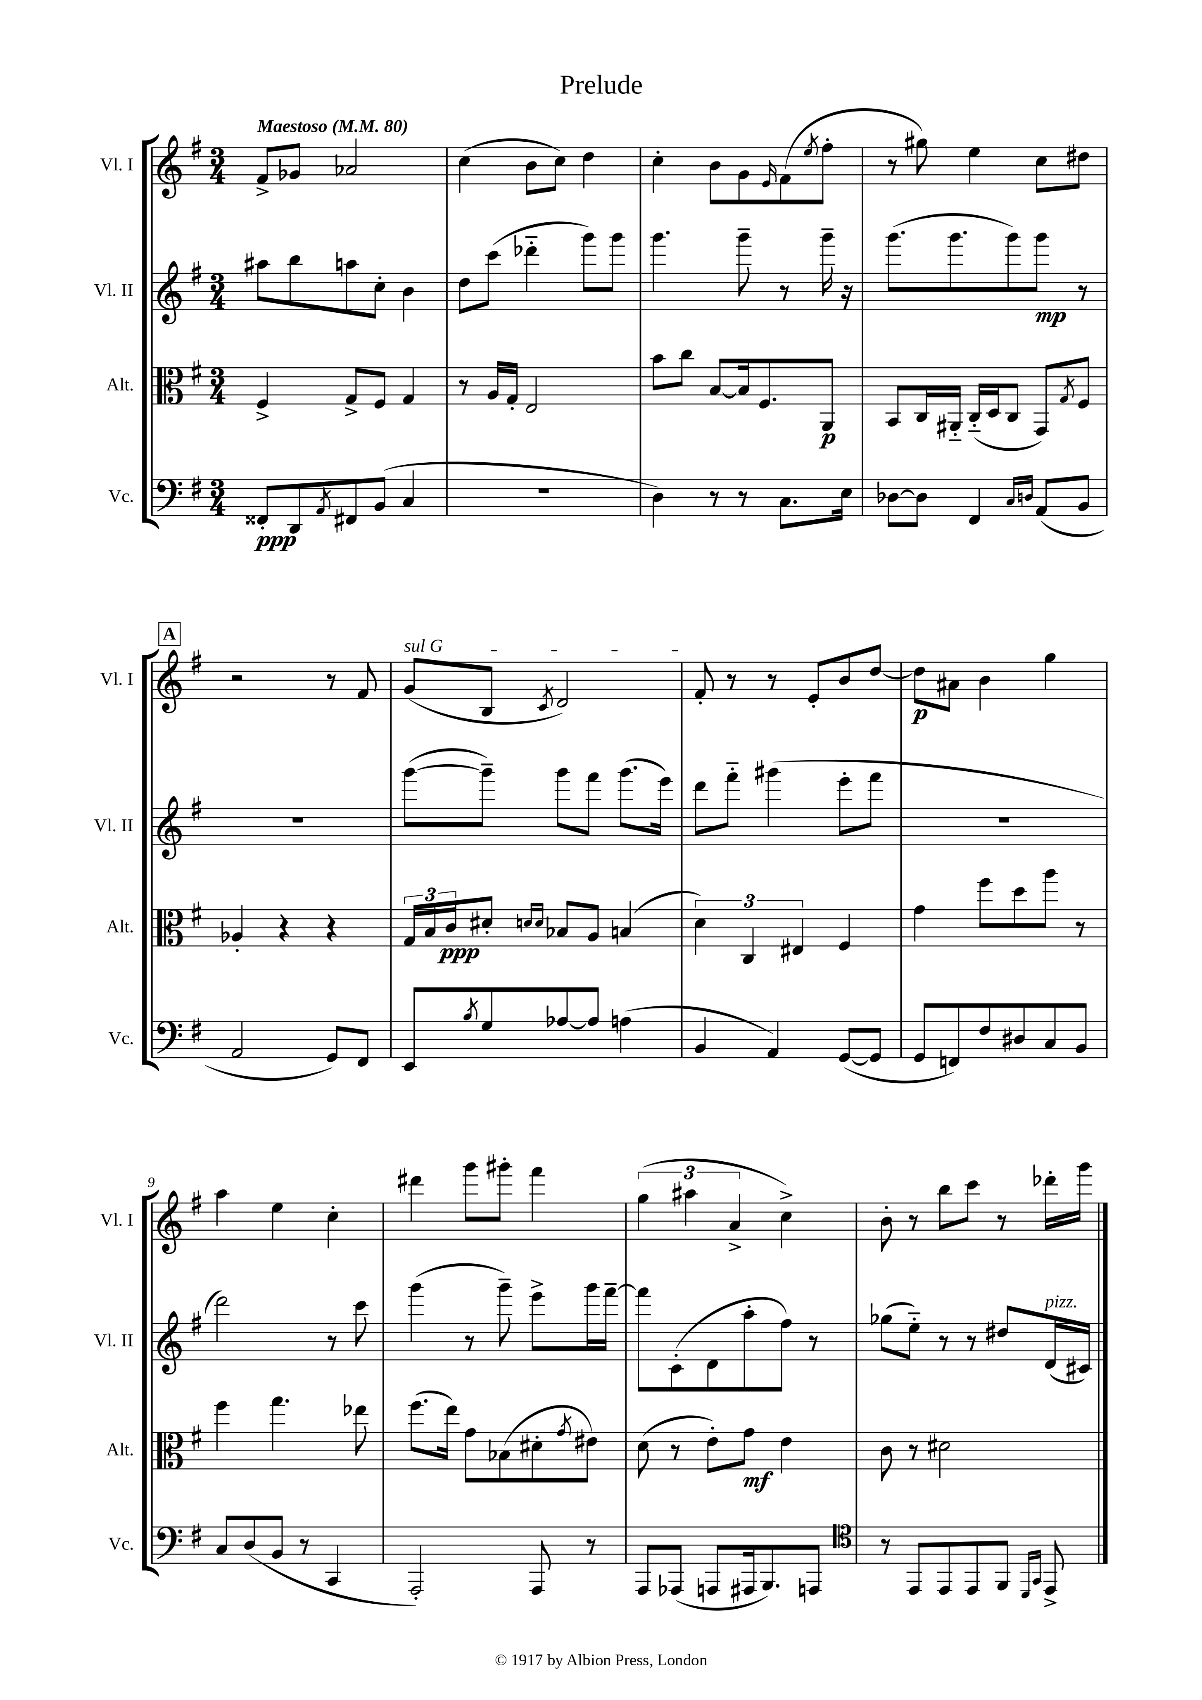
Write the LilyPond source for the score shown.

\header { title = "Prelude" }
<<
\new StaffGroup <<
\new Staff = "s0" \with { instrumentName = "Vl. I" shortInstrumentName = "Vl. I" } {
    \clef treble \key g \major \numericTimeSignature \time 3/4 \tempo "Maestoso" 4 = 80
    fis'8-> ges'8 aes'2 |
    c''4( b'8 c''8) d''4 |
    c''4-. b'8 g'8 \grace { e'16 } fis'8( \acciaccatura { e''8 } fis''8-. |
    r8 gis''8) e''4 c''8 dis''8 |
    \mark \markup { \box "A" } r2 r8 fis'8 |
    \once \override TextSpanner.bound-details.left.text = \markup { \italic "sul G" } g'8\startTextSpan( b8 \acciaccatura { c'8 } d'2) |
    fis'8-.\stopTextSpan r8 r8 e'8-. b'8 d''8~ |
    d''8\p ais'8 b'4 g''4 |
    a''4 e''4 c''4-. |
    dis'''4 g'''8 gis'''8-. fis'''4 |
    \tuplet 3/2 { g''4( ais''4 a'4-> } c''4->) |
    b'8-. r8 b''8 c'''8 r8 des'''16-. g'''16 \bar "|." |
}
\new Staff = "s1" \with { instrumentName = "Vl. II" shortInstrumentName = "Vl. II" } {
    \clef treble \key g \major \numericTimeSignature \time 3/4
    ais''8 b''8 a''8 c''8-. b'4 |
    d''8 c'''8( des'''4-_ g'''8) g'''8 |
    g'''4. g'''8-- r8 g'''16-- r16 |
    g'''8.( g'''8. g'''8) g'''8\mp r8 |
    \mark \markup { \box "A" } R2. |
    g'''8~( g'''8--) g'''8 fis'''8 g'''8.( e'''16) |
    d'''8 fis'''8-_ gis'''4( e'''8-. fis'''8 |
    R2. |
    d'''2) r8 c'''8 |
    g'''4( r8 g'''8--) e'''8-> g'''16 fis'''16~-- |
    fis'''8 c'8-.( d'8 a''8-. fis''8) r8 |
    ges''8( e''8-_) r8 r8 dis''8 d'16^\markup { \italic "pizz." }( cis'16) \bar "|." |
}
\new Staff = "s2" \with { instrumentName = "Alt." shortInstrumentName = "Alt." } {
    \clef alto \key g \major \numericTimeSignature \time 3/4
    fis4-> g8-> fis8 g4 |
    r8 a16 g16-. e2 |
    b'8 c''8 b8~ b16 fis8. a,8\p |
    b,8 c16 ais,16-_ c16-_( d16 c8 g,8) \acciaccatura { g8 } fis8 |
    \mark \markup { \box "A" } aes4-. r4 r4 |
    \tuplet 3/2 { g16 b16 c'16\ppp } dis'8-. \grace { d'16 d'16 } bes8 a8 b4( |
    \tuplet 3/2 { d'4) c4 eis4 } fis4 |
    g'4 fis''8 d''8 a''8 r8 |
    fis''4 g''4. ees''8 |
    fis''8.( e''16) g'8 bes8( dis'8-. \acciaccatura { g'8 } eis'8) |
    d'8( r8 e'8-.) g'8\mf e'4 |
    c'8 r8 dis'2 \bar "|." |
}
\new Staff = "s3" \with { instrumentName = "Vc." shortInstrumentName = "Vc." } {
    \clef bass \key g \major \numericTimeSignature \time 3/4
    fisis,8-.\ppp d,8 \acciaccatura { a,8 } fis,8 b,8( c4 |
    R2. |
    d4) r8 r8 c8. e16 |
    des8~ des8 fis,4 \grace { c16 d16 } a,8( b,8 |
    \mark \markup { \box "A" } a,2 g,8) fis,8 |
    e,8 \acciaccatura { b8 } g8 aes8~ aes8 a4( |
    b,4 a,4) g,8~( g,8 |
    g,8 f,8) fis8 dis8 c8 b,8 |
    c8 d8( b,8 r8 c,4 |
    a,,2-.) a,,8 r8 |
    a,,8 aes,,8( a,,8 ais,,16 b,,8.) a,,8 |
    \clef tenor r8 e,8 e,8 e,8 fis,8 \grace { d,16 g,16 } e,8-> \bar "|." |
}
>>
>>
